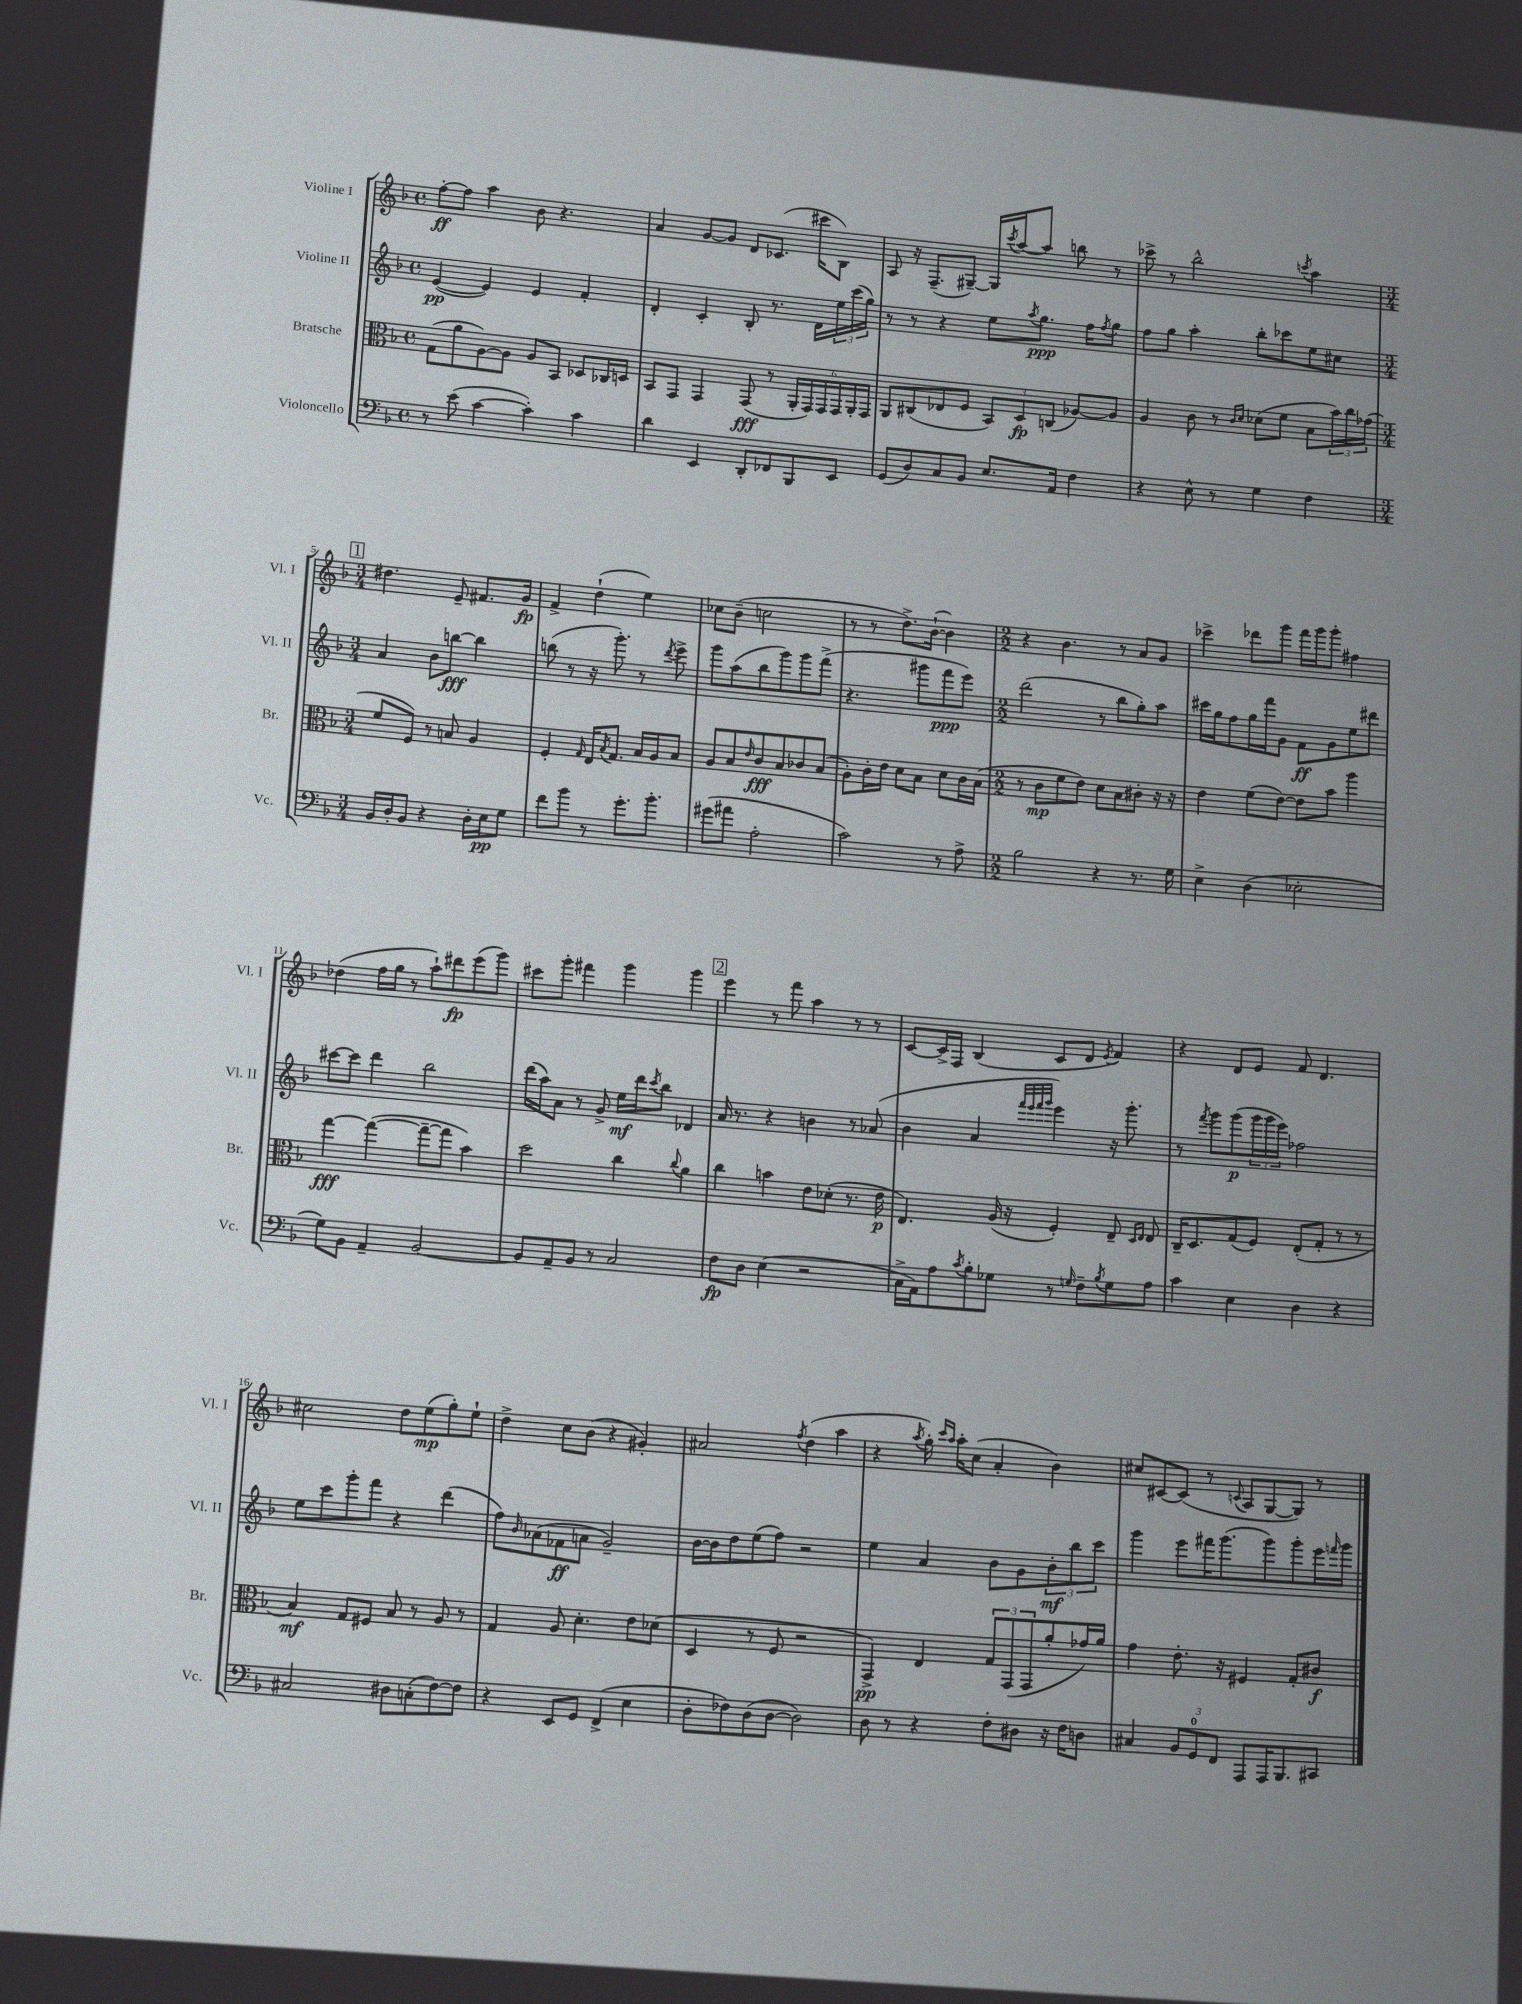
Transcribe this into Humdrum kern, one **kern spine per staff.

**kern	**kern	**kern	**kern
*staff4	*staff3	*staff2	*staff1
*clefF4	*clefC3	*clefG2	*clefG2
*k[b-]	*k[b-]	*k[b-]	*k[b-]
*M4/4	*M4/4	*M4/4	*M4/4
*met(c)	*met(c)	*met(c)	*met(c)
8r	(8G	([4e	[8ff'
(8e	8a	.	8ff]
[4c	[8A)	4e])	4aa
.	8A]	.	.
4c'])	8A	4e	8b-
.	8BB-	.	4.r
4c	8D-	4f'	.
.	16C-	.	.
.	16D	.	.
=	=	=	=
4d	8BB-	4d'	4a
.	8GG	.	.
4EE	4GG	4c'	[8g
.	.	.	8g]
8DD'	(8GG	8B-'	8d
8FF-	8r	8.r	(8.c-
8BBB-	24AA'	.	.
.	24GG)	.	.
.	.	16d	16ccc#
.	24GG	.	.
8EE	24GG	24ee	8B-)
.	24AA'	(24ccc	.
.	24GG	24gg)	.
=	=	=	=
(8GG	8AA	8r	8A
8D)	(8C#	8r	16r
.	.	.	(8.F~
8C	8E-	4r	.
8BB-	8F	.	[8G#~)
8.E	12BB-)	8ee	16G#]
.	.	.	8qccc
.	.	.	[16aa
.	12D	.	.
.	.	8qaa	.
.	.	8.gg	8aa]
.	(12C	.	.
16AA	.	.	.
4F	[8A-)	.	8bb
.	.	16ff	.
.	.	8qff	.
.	8A-]	8gg	8r
=	=	=	=
4r	4A	8ff	8ccc-^
.	.	8gg	8r
8E^^	8c	4aa'	2bb-^^
8r	8r	.	.
.	16qqc	.	.
.	16qqd	.	.
4G	(8d-	8bb-'	.
.	8f	8ccc-	.
.	.	.	8qccc
4F	8B-	8ee	4aa
.	24b-)	8cc#	.
.	24cc	.	.
.	(24g-	.	.
=	=	=	=
*M3/4	*M3/4	*M3/4	*M3/4
16BB-	8f	4a	4.dd#
16D'	.	.	.
8BB-	8F)	.	.
4r	8r	8b-	.
.	8B	[8bb	8e~
16D'	4A	4bb]	8.f#
16E	.	.	.
8G	.	.	.
.	.	.	16g
=	=	=	=
8f	4F'	(8bb	4f^
8b-	.	8r	.
.	16qqG	.	.
8r	16E	16r	(4dd`
.	8qB-	.	.
.	8.G	8.ggg')	.
8.g'	.	.	.
.	16B-	8r	4ee)
8.b-'	16A	.	.
.	.	8qddd	.
.	8B-	8eee^	.
=	=	=	=
(8g#	8A	8ggg	8cc-
8a#	8B-	(8aa	(8b-~
.	16qqe	.	.
2A'	8c	8bb-	2cc
.	8B-	8ggg)	.
.	8c-	8ggg	.
.	(8B-	(8fff^	.
=	=	=	=
2c)	8A')	4.r	8r
.	16c'	.	8r
.	16e	.	.
.	8d	.	8.dd^)
.	8B-	8ggg#	.
.	.	.	([16b-`
8r	8d	8fff	4b-])
8A^	16c	8eee)	.
.	(16B-	.	.
=	=	=	=
*M2/2	*M2/2	*M2/2	*M2/2
2B-	8r	(2ddd	4r
.	8c	.	.
.	8f	.	4.b-
.	8e)	.	.
4r	8d	8r	.
.	8B-	8bb-	8r
8.r	8c#'	8gg')	8a
.	16r	8aa	8g
16G	16r	.	.
=	=	=	=
4E^	4e	16ccc#	4ccc-^
.	.	16gg	.
.	.	8ff	.
(4D	(8f	16gg	8ddd-
.	.	16fff	.
.	[8e)	8g	8ggg
2E-'	8e]	8f	16fff
.	.	.	16ggg
.	8b-	8g	8ggg'
.	4aa	8ee	4ff#
.	.	8ddd#	.
=	=	=	=
8G)	[4gg	[8ccc#	(4dd-
8BB-	.	8ccc#]	.
4AA~	(4gg_	4ddd	16ff
.	.	.	16gg
.	.	.	8r
[2BB-	8gg~_	2bb-	8aa`)
.	8gg]	.	8ddd#
.	4b-)	.	(8eee
.	.	.	8ggg)
=	=	=	=
8BB-]	2dd	(16ddd	8ccc#
.	.	16aa)	.
8AA~	.	8a	8ggg'
8BB-	.	8r	4fff#
8r	.	8g^	.
2C	4cc	16ee	4ggg
.	.	16ddd	.
.	.	8qccc	.
.	.	8bb-	.
.	8qqcc	.	.
.	4a	4d-	4ggg
=	=	=	=
8F	4cc	16a	4eee
.	.	8.r	.
8D	.	.	.
(4E	4b	4r	8r
.	.	.	8fff
2r	8e	4b	4aa
.	(8d-'	.	.
.	8.r	8r	8r
.	.	(8a-	8r
.	16e	.	.
=	=	=	=
16C^	4.E)	4b-	[8c
16AA)	.	.	.
8A	.	.	16c^]
.	.	.	16F
8qc	.	.	.
8B-'	.	4a	(4B-
8G-	(16A	.	.
.	16r	.	.
.	.	32qqfff	.
.	.	32qqeee	.
.	.	32qqfff	.
.	.	32qqggg	.
8r	4F')	4eee)	8c
16qqG	.	.	.
8F~	.	.	8d
8qB-	.	.	8qe
8G	8E~	16r	4f)
.	.	8.ggg'	.
.	16qqD	.	.
.	16qqE	.	.
8A	8E	.	.
=	=	=	=
4c	16C~	8r	4r
.	8.D	.	.
.	.	8qfff	.
.	.	8ggg	.
4E	(8G	(8ggg	8d
.	8F)	24ggg	8e
.	.	24ggg	.
.	.	24eee)	.
4D	(8E'	2ff-	8f
.	8G'	.	4.d
4r	8r	.	.
.	8r	.	.
=	=	=	=
2C#	4B-)	8ee	2cc#
.	.	8ccc	.
.	8G	8ggg'	.
.	8F#	8fff	.
8D#	8B-	4r	8dd
(8C'	8r	.	(8ee
[8F)	8A	(4ddd	8gg')
8F]	8r	.	8ee`
=	=	=	=
4r	4G	8ff)	4dd^
.	.	16qqb-	.
.	.	(8a-	.
8EE	8A	8f-	8cc
8GG	4.d'	8a	(8b-
(4FF^	.	2g~)	4r
4E	8e	.	4g#')
.	(8d-	.	.
=	=	=	=
8D'	4D	[16b-	2a#
.	.	16b-]	.
8F-)	.	8dd	.
(8D	8r	(8ee	.
[8D	8F	8ff)	.
.	.	.	8qff
2D])	2r	2r	(4dd
.	.	.	4aa
=	=	=	=
8D	4GG^)	4ee	4r
8r	.	.	.
.	.	.	8qaa
4r	4E	4a	16gg')
.	.	.	16qqccc
.	.	.	16qqaa
.	.	.	16aa'
.	.	.	(8cc
8F'	12G	8b-	4a'
.	(12GG	.	.
8D#	.	8g	.
.	12GG	.	.
16r	8a'	12b-'	4b-)
16F	.	.	.
.	.	12bb-	.
8D	16g-)	.	.
.	.	12ccc	.
.	16a	.	.
=	=	=	=
4C#	4g	4ggg	8cc#
.	.	.	[8c#
12BB-	8.e'	8eee	(8c#]
12GG	.	.	.
.	.	16fff#	8r
12FF	.	.	.
.	16r	(8.ggg	.
.	.	.	8qqc
8AAA	4F#	.	8A
16AAA	.	8ggg)	[8G
8.BBB-	.	.	.
.	8G'	8ggg'	8G])
8CC#	8c#	16eee	8r
.	.	16qqfff	.
.	.	16ggg	.
==	==	==	==
*-	*-	*-	*-
